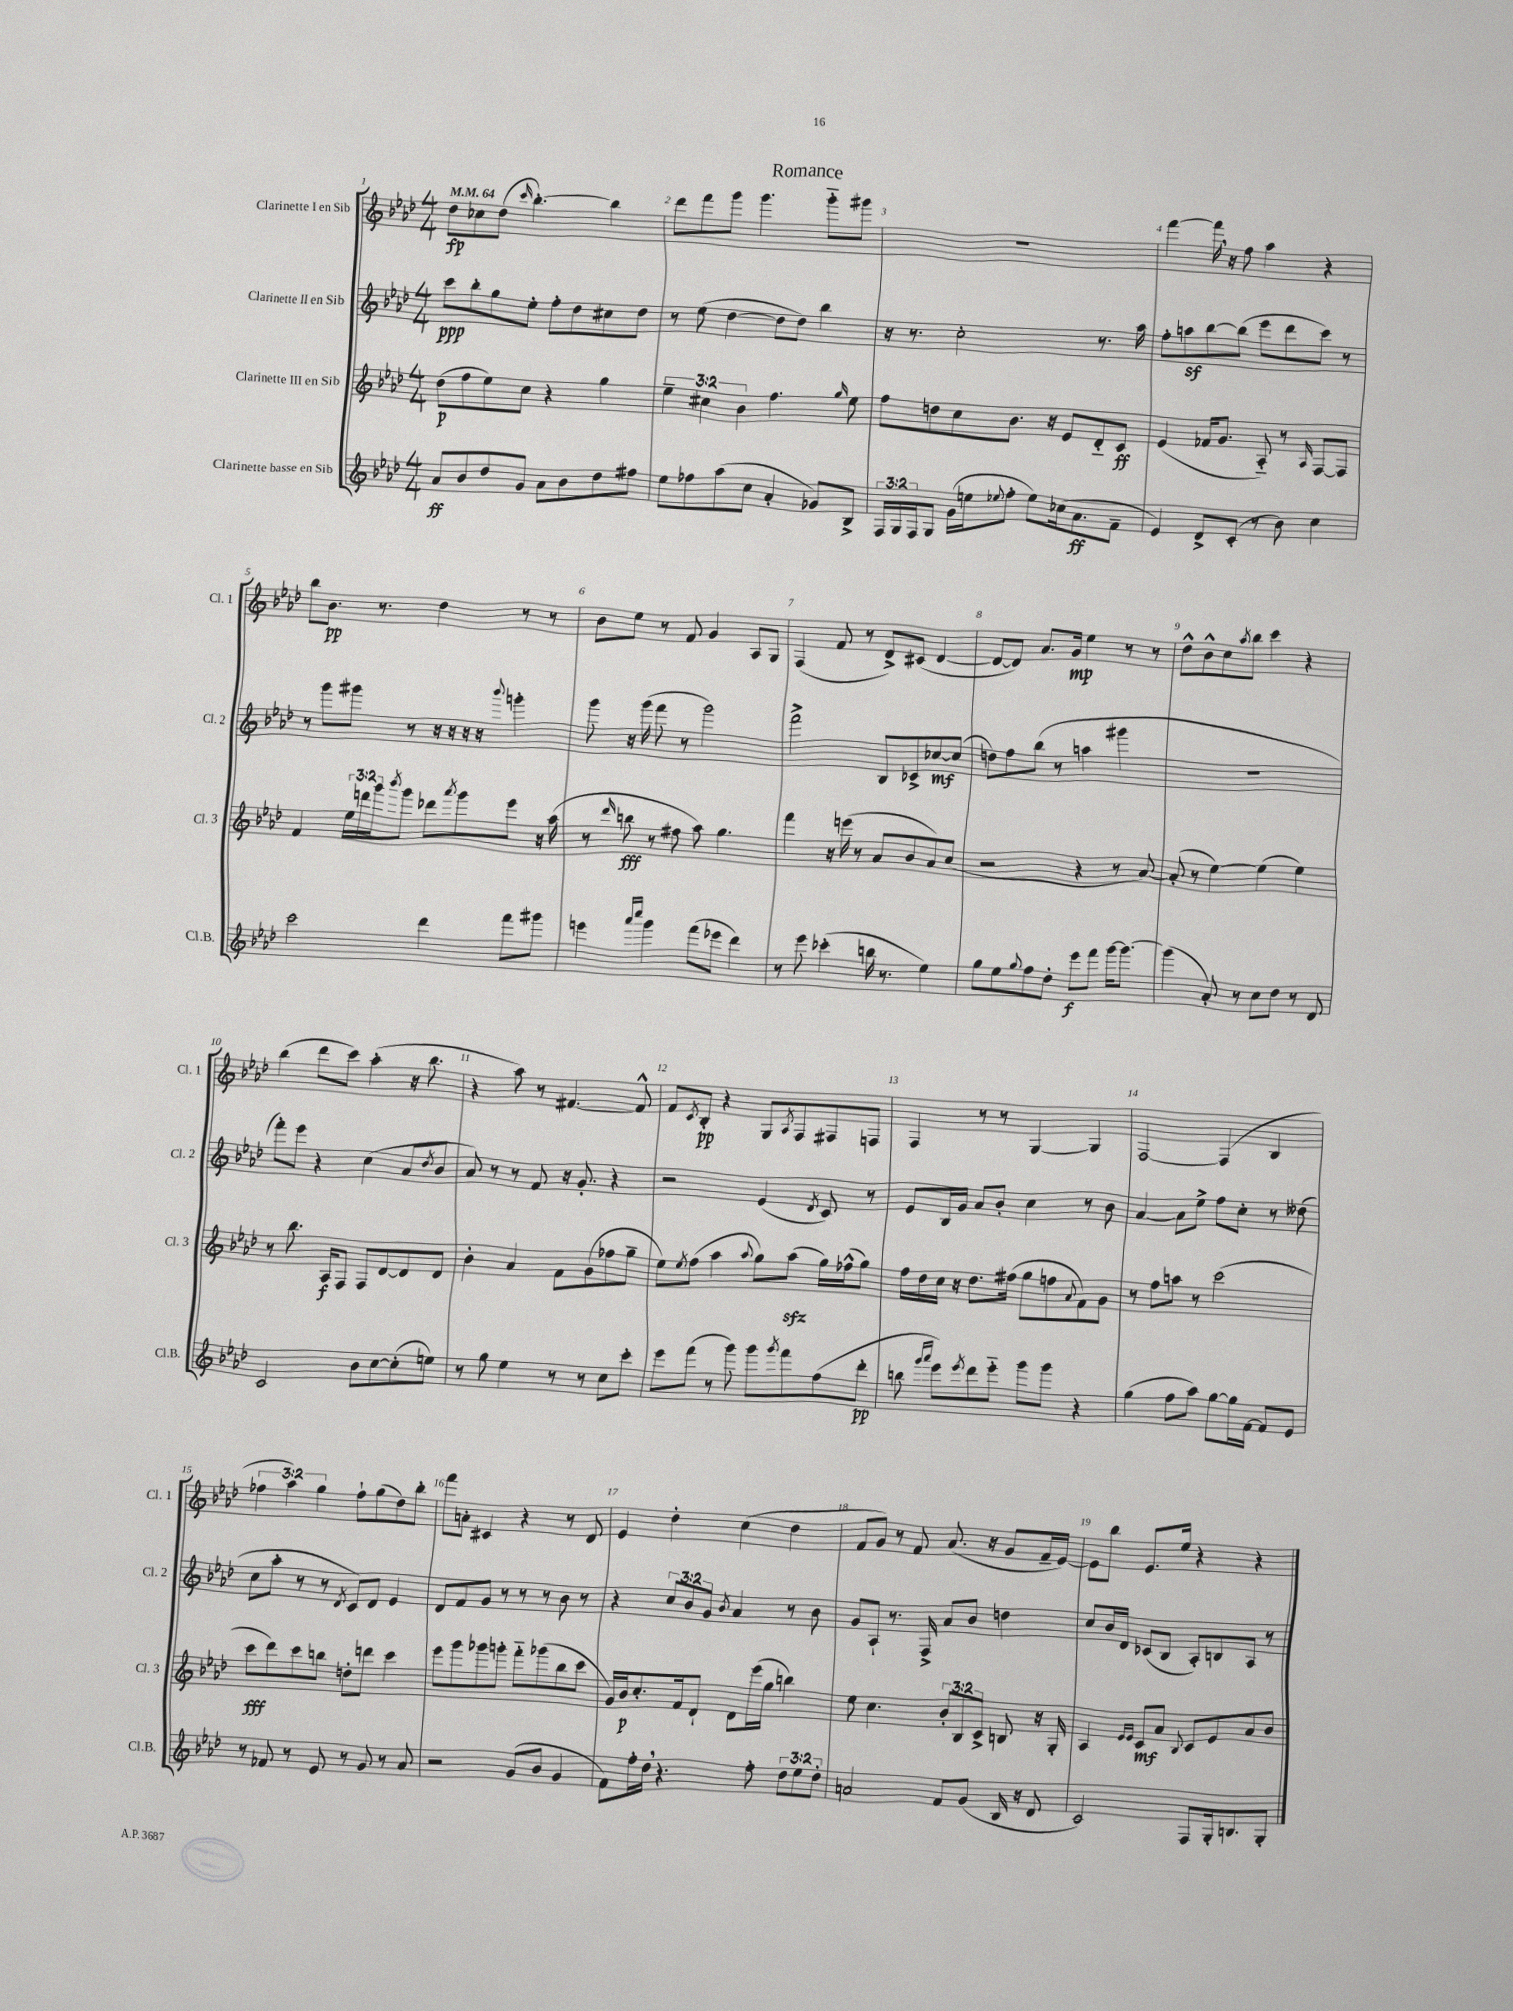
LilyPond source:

\header { title = "Romance" }
<<
\new StaffGroup <<
\new Staff = "s0" \with { instrumentName = "Clarinette I en Sib" shortInstrumentName = "Cl. 1" } {
    \clef treble \key aes \major \numericTimeSignature \time 4/4 \override Staff.TupletNumber.text = #tuplet-number::calc-fraction-text \tempo 4 = 64
    des''8\fp ces''8 des''8( \grace { c'''16 } bes''4.~-.) bes''4 |
    des'''8 f'''8 g'''8 g'''4. g'''8-_ gis'''8 |
    R1 |
    f'''4~ f'''16 \breathe r16 f''8 aes''4 r4 |
    bes''8 bes'8.\pp r8. des''4 r8 r8 |
    bes'8 ees''8 r8 f'8 g'4 aes8 g8 |
    f4( f'8 r8 des'8->) cis'8( des'4~ |
    des'8~ des'8) aes'8. g'16\mp ees''4 r8 r8 |
    des''8-^ bes'8-^ c''8 \acciaccatura { aes''8 } bes''8 c'''4 r4 |
    bes''4( des'''8 c'''8) aes''4-.( r16 bes''8. |
    r4 aes''8) r8 fis'4.~ fis'8-^ |
    f'8 \acciaccatura { c'8 } bes8-.\pp r4 g8 \acciaccatura { aes8 } f8 fis8 f8 |
    f4 r8 r8 g4~ g4 |
    f2~ f4( bes4 |
    \tuplet 3/2 { fes''4 aes''4) g''4 } fes''8-! g''8( des''8) bes''8-. |
    f'''8 a'8-. cis'4 r4 r8 des'8 |
    ees'4 des''4-. c''4( des''4 |
    f'8 g'8) r8 f'8 aes'8.( r16 g'8 f'16-- ees'16~) |
    ees'8 bes''8 ees'8. ees''16 r4 r4 \bar "|." |
}
\new Staff = "s1" \with { instrumentName = "Clarinette II en Sib" shortInstrumentName = "Cl. 2" } {
    \clef treble \key aes \major \numericTimeSignature \time 4/4 \override Staff.TupletNumber.text = #tuplet-number::calc-fraction-text
    c'''8\ppp bes''8-. g''8 ees''8-. f''8-. des''8 cis''8 des''8 |
    r8 ees''8( des''4~ des''8 des''8) bes''4 |
    r16 r8. c''2-. r8. aes''16 |
    f''8-. a''8\sf bes''8~ bes''8( ees'''8 des'''8 c'''8) r8 |
    r8 g'''8 gis'''8 r8 r16 r16 r16 r16 \appoggiatura { bes'''8 } g'''4-. |
    g'''8 r16 g'''16( f'''8 r8 g'''2) |
    f'''2-> bes8 ces'8-> ces''8~\mf ces''8( |
    d''8) f''8 bes''8( r8 a''4 gis'''4 |
    R1 |
    f'''8-.) ees'''8 r4 c''4( aes'8 \acciaccatura { des''8 } bes'8 |
    aes'8) r8 r8 f'8 r16 g'8.-. r4 |
    r2 ees'4( \acciaccatura { des'8 } c'8) r8 |
    ees'8 bes16 g'16 aes'8 bes'8-. c''4 r8 bes'8 |
    aes'4~ aes'8 ees''8-> f''8 c''8-. r8 deses''8( |
    c''8 aes''8-. r8 r8 \acciaccatura { des'8 } c'8) des'8 ees'4 |
    des'8 f'8 g'8 r8 r8 r8 bes'8 r8 |
    r4 \tuplet 3/2 { c''8 bes'8 g'8 } \acciaccatura { bes'8 } aes'4 r8 bes'8 |
    g'8 aes8-! r8. f16-> aes'8 bes'8 d''4 |
    c''8 bes'16 des'16 ces'8( bes8 aes8-.) b8 aes8 r8 \bar "|." |
}
\new Staff = "s2" \with { instrumentName = "Clarinette III en Sib" shortInstrumentName = "Cl. 3" } {
    \clef treble \key aes \major \numericTimeSignature \time 4/4 \override Staff.TupletNumber.text = #tuplet-number::calc-fraction-text
    des''8\p( f''8 ees''8) c''8 r4 g''4 |
    \tuplet 3/2 { ees''4-- cis''4 bes'4 } f''4. \grace { g''16 } ees''8 |
    f''8 d''8 c''8 bes'8. r16 ees'8 des'8-_ c'8\ff |
    ees'4( fes'16 g'8. aes8-_) r8 \grace { aes16 } f8~ f8 |
    f'4 \tuplet 3/2 { ees''16 d'''16 g'''16 } \acciaccatura { bes'''8 } g'''8 des'''8 \acciaccatura { aes'''8 } g'''8 ees'''8 r16 aes''16( |
    r8 \grace { des'''16 } b''8\fff r8 fis''8 aes''8) g''4. |
    f'''4 r16 e'''16( r8 aes'8 bes'8 aes'8) c''8( |
    r2 r4 r8 aes'8~) |
    aes'8-.( r8 ees''4~) ees''4( ees''4) |
    r8 bes''8. aes16\f f8 f8 des'8~ des'8 des'8 |
    bes'4-. aes'4 f'8 g'8( fes''8 g''8-- |
    ees''8) \acciaccatura { ees''8 } f''8( aes''4 \appoggiatura { aes''8 } g''8) aes''8\sfz( g''16) fes''16-^( g''8) |
    f''16 des''16 c''16 r16 des''8. fis''16( g''8 f''8 \appoggiatura { aes'8 } f'8) g'8 |
    r8 f''8 a''8 r8 c'''2( |
    c'''8\fff des'''8) c'''8 b''8 d''8-. d'''8 c'''4 |
    ees'''8 g'''8 ges'''8 g'''8-. f'''8-_ ges'''8( bes''8 c'''8 |
    g'16) bes'16\p c''8.-. f'16 des'8-! des'8 ees'''16( g''16 b''4) |
    ees''8 c''4. \tuplet 3/2 { bes'8-. bes8 c'8-> } b8 r16 g16-. |
    aes4 \grace { ees'16 ees'16 } c'8\mf aes'8 \appoggiatura { bes8 } c'8 ees'8 aes'8 bes'8 \bar "|." |
}
\new Staff = "s3" \with { instrumentName = "Clarinette basse en Sib" shortInstrumentName = "Cl.B." } {
    \clef treble \key aes \major \numericTimeSignature \time 4/4 \override Staff.TupletNumber.text = #tuplet-number::calc-fraction-text
    aes'8\ff bes'8 des''8 g'8 aes'8 bes'8 des''8 fis''8 |
    ees''8 fes''8 aes''8( c''8 aes'4-. ges'8) bes8-> |
    \tuplet 3/2 { f16 g16 f16 } g8 g'16( e''16 \appoggiatura { ees''8 } f''8-. ees''8) ces''16( aes'8.\ff f'8-- |
    ees'4) des'8-> c'8-.( r8 bes'8) c''4 |
    c'''2 des'''4 f'''8 gis'''8 |
    e'''4 \grace { aes'''16 c''''16 } g'''4 f'''8( ees'''8 des'''4) |
    r8 ees'''8 ces'''4-.( b''16 r8. ees''4) |
    g''8 ees''8 \appoggiatura { g''8 } f''8 des''8-. ees'''8\f f'''8 g'''16~ g'''8.~ |
    g'''4( aes'8-.) r8 c''8 des''8 r8 des'8 |
    c'2 bes'8 c''8~ c''8-.( e''8) |
    r8 g''8 ees''4 r8 r8 c''8 c'''8-. |
    ees'''8 f'''8( r8 g'''8) g'''8 \acciaccatura { g'''8 } f'''8 f''8( des'''8-.\pp |
    b''8 \grace { g'''16 aes'''16 } ees'''8) \acciaccatura { ees'''8 } des'''8 ees'''8-_ g'''8 g'''8 r4 |
    g''4( f''8 aes''8) g''8~ g''16 f'16~ f'8 ees'8 |
    r8 fes'8 r8 ees'8 r8 g'8 r8 aes'8 |
    r2 g'8( bes'8 g'4 |
    f'8) f''16-. des''16 \breathe r4. f''8-. \tuplet 3/2 { des''8 ees''8 des''8-. } |
    a'2 f'8 g'8( bes16 r16 des'8 |
    c'2) f8 g16-. b8. g8-. \bar "|." |
}
>>
>>
\layout { \context { \Score \override BarNumber.break-visibility = ##(#f #t #t) barNumberVisibility = #all-bar-numbers-visible } }
